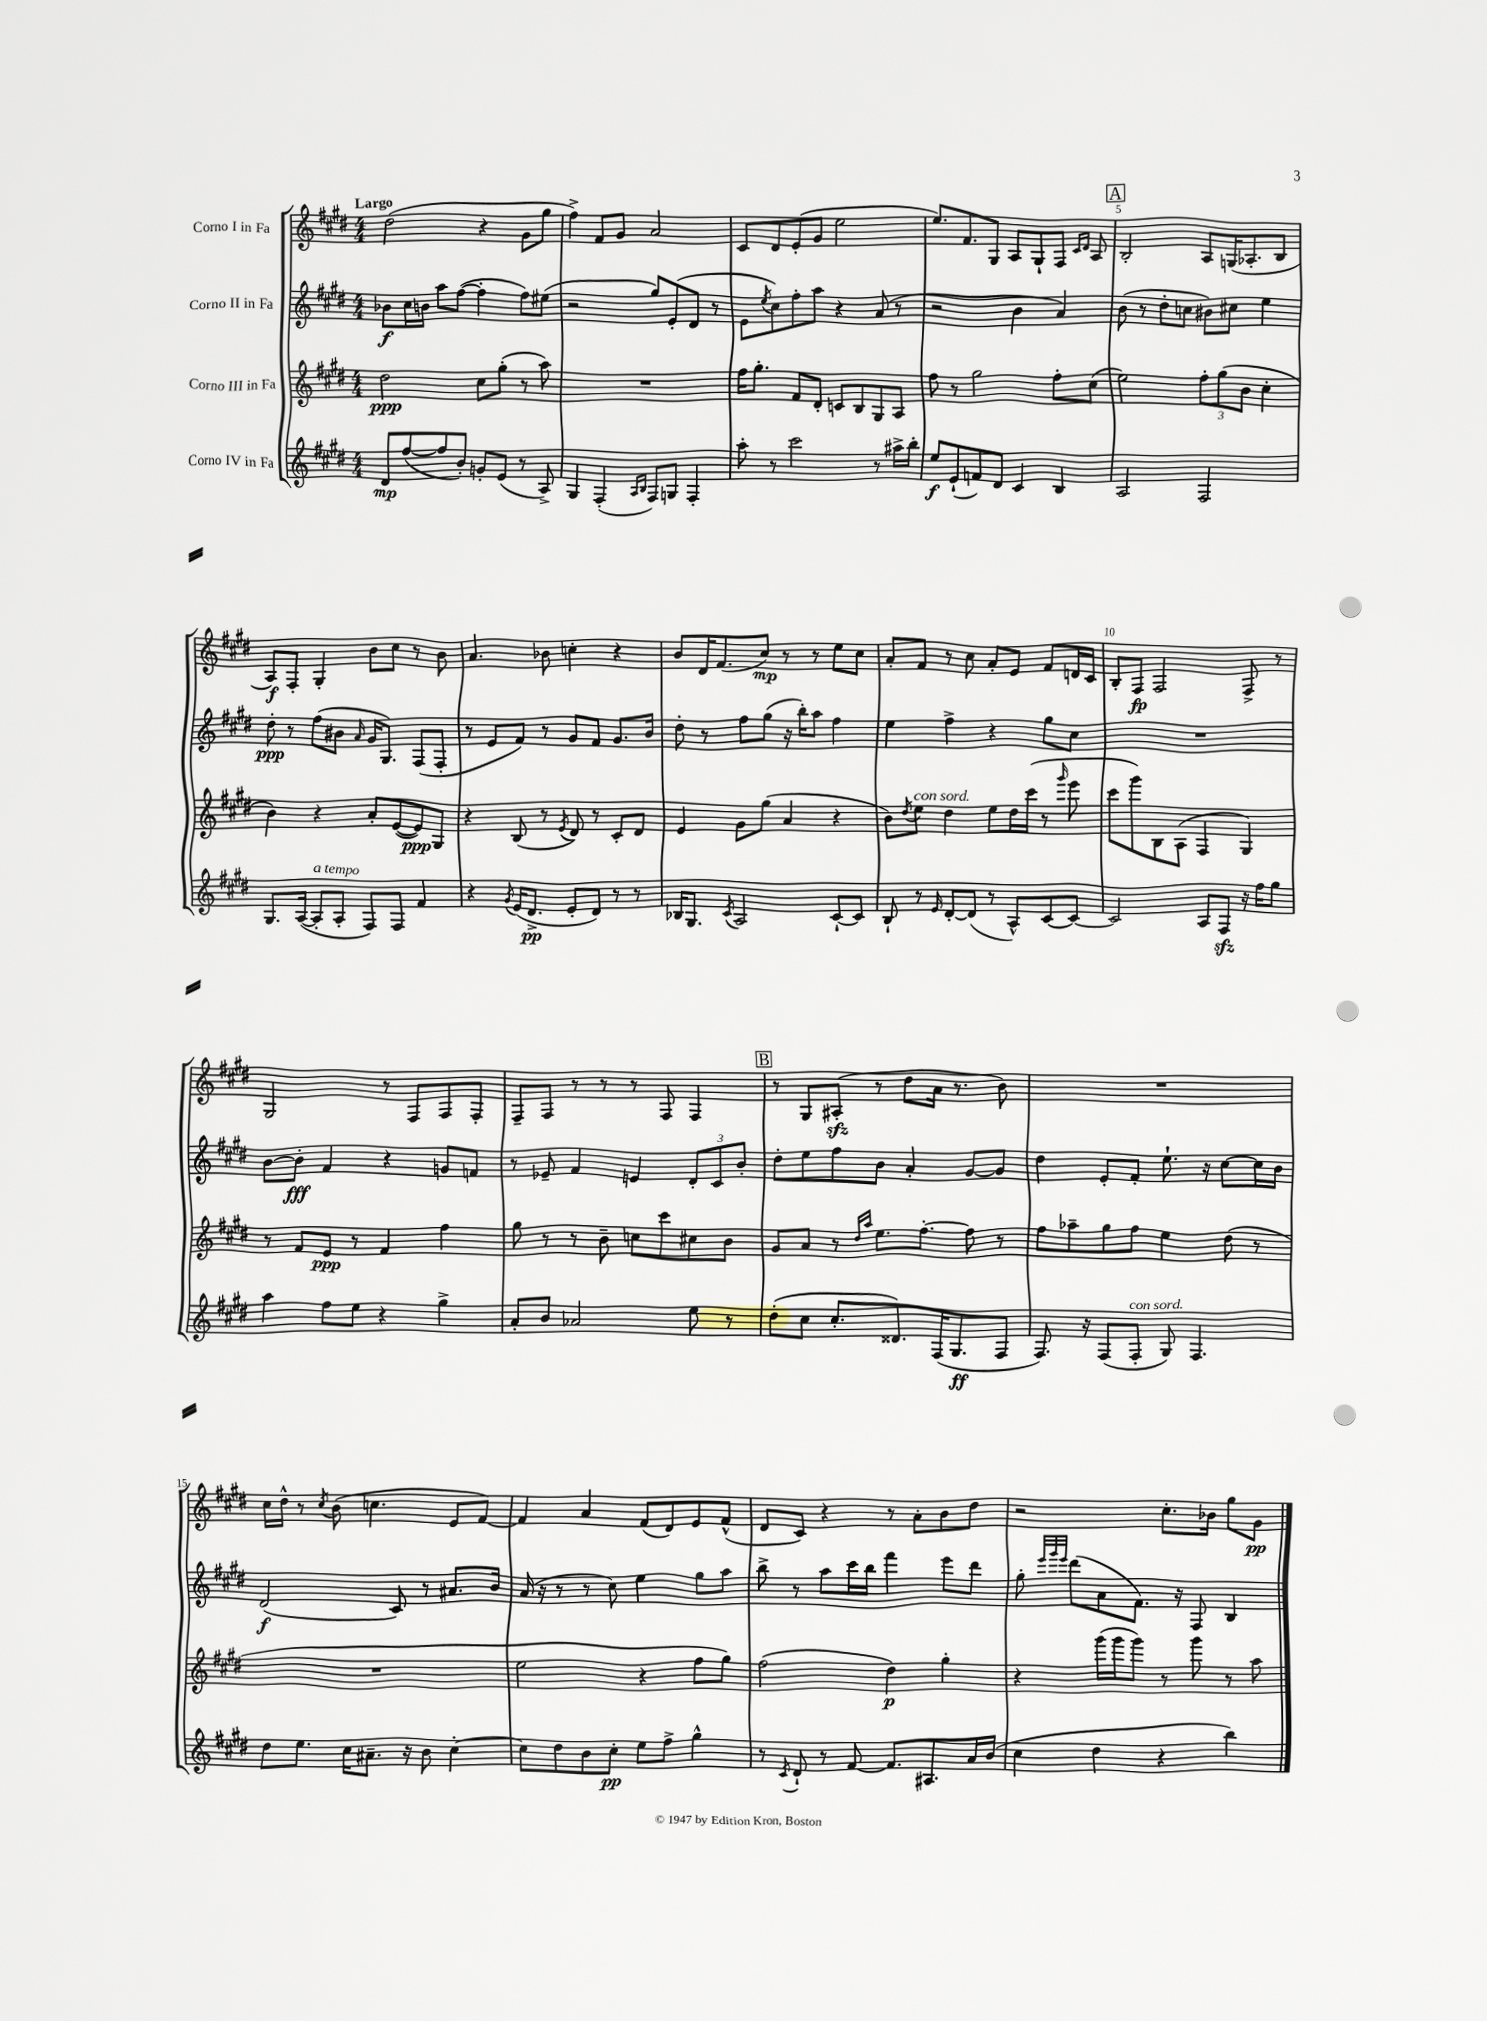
<<
\new StaffGroup <<
\new Staff = "s0" \with { instrumentName = "Corno I in Fa" } {
    \clef treble \key e \major \numericTimeSignature \time 4/4 \tempo "Largo"
    dis''2( r4 gis'8 gis''8 |
    fis''4->) fis'8 gis'8 a'2 |
    cis'8 dis'8 e'8-.( gis'8 e''2 |
    e''8.) fis'8. gis8 a8 gis8-! fis8 \grace { cis'16 dis'16 } a8 |
    \mark \markup { \box "A" } b2-. a8 g16( aes8.-. b8 |
    a8\f) fis8-. gis4-. b'8 cis''8 r8 b'8 |
    a'4. bes'8 c''4-. r4 |
    b'8 dis'16 fis'8.( cis''8\mp) r8 r8 e''8 cis''8 |
    a'8-. fis'8 r8 cis''8 a'8-. e'8 fis'8 d'16 cis'16 |
    b8-. fis8\fp fis2 fis8-> r8 |
    gis2 r8 fis8 fis8 fis8-. |
    fis8-- fis8 r8 r8 r8 fis8 fis4 |
    \mark \markup { \box "B" } r8 gis8 ais8-.\sfz( r8 dis''8 a'16 r8. b'8) |
    R1 |
    cis''16 dis''16-^ r8 \acciaccatura { cis''8 } b'8( c''4. e'8 fis'8~) |
    fis'4 a'4 fis'8( dis'8) e'8 fis'8-^( |
    dis'8 cis'8) r4 r8 a'8-. b'8 dis''8 |
    r2 cis''8.-. bes'16 gis''8 gis'8\pp \bar "|." |
}
\new Staff = "s1" \with { instrumentName = "Corno II in Fa" } {
    \clef treble \key e \major \numericTimeSignature \time 4/4
    bes'8\f cis''16 b'16 a''8 fis''8~( fis''4-. fis''8) eis''8( |
    r2 gis''8) e'8-.( dis'8 r8 |
    e'8 \acciaccatura { e''8 } cis''8) fis''8-. a''8 r4 a'8( r8 |
    r2 b'4 a'4) |
    \mark \markup { \box "A" } b'8( r8 dis''8-. c''8 bis'8) cis''8 e''4 |
    dis''8-.\ppp r8 fis''8( bis'8 \grace { a'16 } gis'16 gis8.) fis8( fis8-. |
    r8 e'8 fis'8) r8 gis'8 fis'8 gis'8. b'16 |
    dis''8-. r8 fis''8 gis''8( r16 b''16-.) a''8 fis''4 |
    e''4 fis''4-> r4 gis''8 cis''8 |
    R1 |
    b'8~ b'8-.\fff fis'4 r4 g'8 f'8 |
    r8 ees'8-- fis'4 e'4 \tuplet 3/2 { dis'8-. cis'8 b'8-. } |
    \mark \markup { \box "B" } dis''8-. e''8 fis''8 b'8 a'4-. gis'8~ gis'8 |
    dis''4 e'8-. fis'8-. e''8.-! r16 cis''8~ cis''16 b'16 |
    dis'2\f( cis'8) r8 ais'8. b'16 |
    a'16( r16 r8 r8 cis''8) e''4 gis''8 a''8 |
    b''8-> r8 a''8 cis'''16 b''16 fis'''4 e'''8 dis'''8 |
    gis''8-. \grace { e'''32 gis'''32 e'''32 } dis'''8( a'8 fis'8.) r16 fis8 b4 \bar "|." |
}
\new Staff = "s2" \with { instrumentName = "Corno III in Fa" } {
    \clef treble \key e \major \numericTimeSignature \time 4/4
    dis''2\ppp cis''8 gis''8-.( r8 a''8) |
    R1 |
    fis''16 gis''8.-. fis'8 dis'8-. c'8 b8 gis8 a8 |
    fis''8 r8 gis''2 fis''8-. cis''8( |
    \mark \markup { \box "A" } e''2) \tuplet 3/2 { fis''8-. gis''8( b'8 } cis''4-. |
    b'4) r4 a'8-. e'8~( e'8\ppp) gis8 |
    r4 b8( r8 \acciaccatura { e'8 } dis'8) r8 cis'8-. dis'8 |
    e'4 gis'8 gis''8( a'4 r4 |
    b'8) \acciaccatura { dis''8 } e''8^\markup { \italic "con sord." } dis''4 e''8 dis''16 cis'''16( r8 \grace { gis'''16 } e'''8 |
    cis'''8 gis'''8) b8 a8( fis4 gis4) |
    r8 fis'8 e'8\ppp r8 fis'4 fis''4 |
    gis''8 r8 r8 b'8-- c''8 cis'''8 cis''8 b'8 |
    \mark \markup { \box "B" } gis'8 a'8 r8 \grace { dis''16 a''16 } e''8. fis''8.~-. fis''8 r8 |
    fis''8 aes''8-- gis''8 fis''8 e''4 dis''8( r8 |
    R1 |
    e''2 r4 fis''8 gis''8) |
    fis''2( dis''4\p) gis''4-. |
    r4 gis'''16( gis'''16 gis'''8) r8 gis'''8 r8 a''8 \bar "|." |
}
\new Staff = "s3" \with { instrumentName = "Corno IV in Fa" } {
    \clef treble \key e \major \numericTimeSignature \time 4/4
    dis'8\mp fis''8~( fis''8 b'8-.) g'8-. e'8( r8 a8->) |
    gis4 fis4-.( \grace { a16 b16 } fis8) g8 fis4-. |
    a''8-. r8 cis'''2 r8 ais''16-> b''16-. |
    e''8\f e'8-!( f'8) dis'8 cis'4 b4 |
    \mark \markup { \box "A" } a2 fis2 |
    gis8. a16~( a8-.^\markup { \italic "a tempo" } a8-. fis8) fis8 fis'4 |
    r4 \acciaccatura { gis'8 } e'16( dis'8.->\pp e'8-. dis'8) r8 r8 |
    bes16 gis8. \acciaccatura { cis'8 } a2 cis'8~-! cis'8 |
    b8-! r8 \grace { e'16 } dis'8~-. dis'8( r8 a8-^) cis'8~ cis'8~ |
    cis'2 a8 fis8\sfz r16 fis''16 gis''8 |
    a''4 fis''8 e''8 r4 gis''4-> |
    a'8-. b'8 aes'2 e''8 r8 |
    \mark \markup { \box "B" } dis''8-.( cis''8 cis''8.-. disis'8.) fis16( gis8.\ff fis8 |
    fis8.) r16 fis8( fis8-.^\markup { \italic "con sord." } gis8) fis4. |
    dis''8 e''8. cis''16 ais'8.-- r16 b'8 cis''4~-. |
    cis''8 dis''8 b'8 cis''8-.\pp e''8 fis''8-> gis''4-^ |
    r8 \acciaccatura { cis'8 } dis'8-! r8 fis'8~ fis'8. ais8. a'16 b'16( |
    cis''4 dis''4 r4 b''4) \bar "|." |
}
>>
>>
\layout { \context { \Score \override BarNumber.break-visibility = ##(#f #t #t) barNumberVisibility = #(every-nth-bar-number-visible 5) } }
